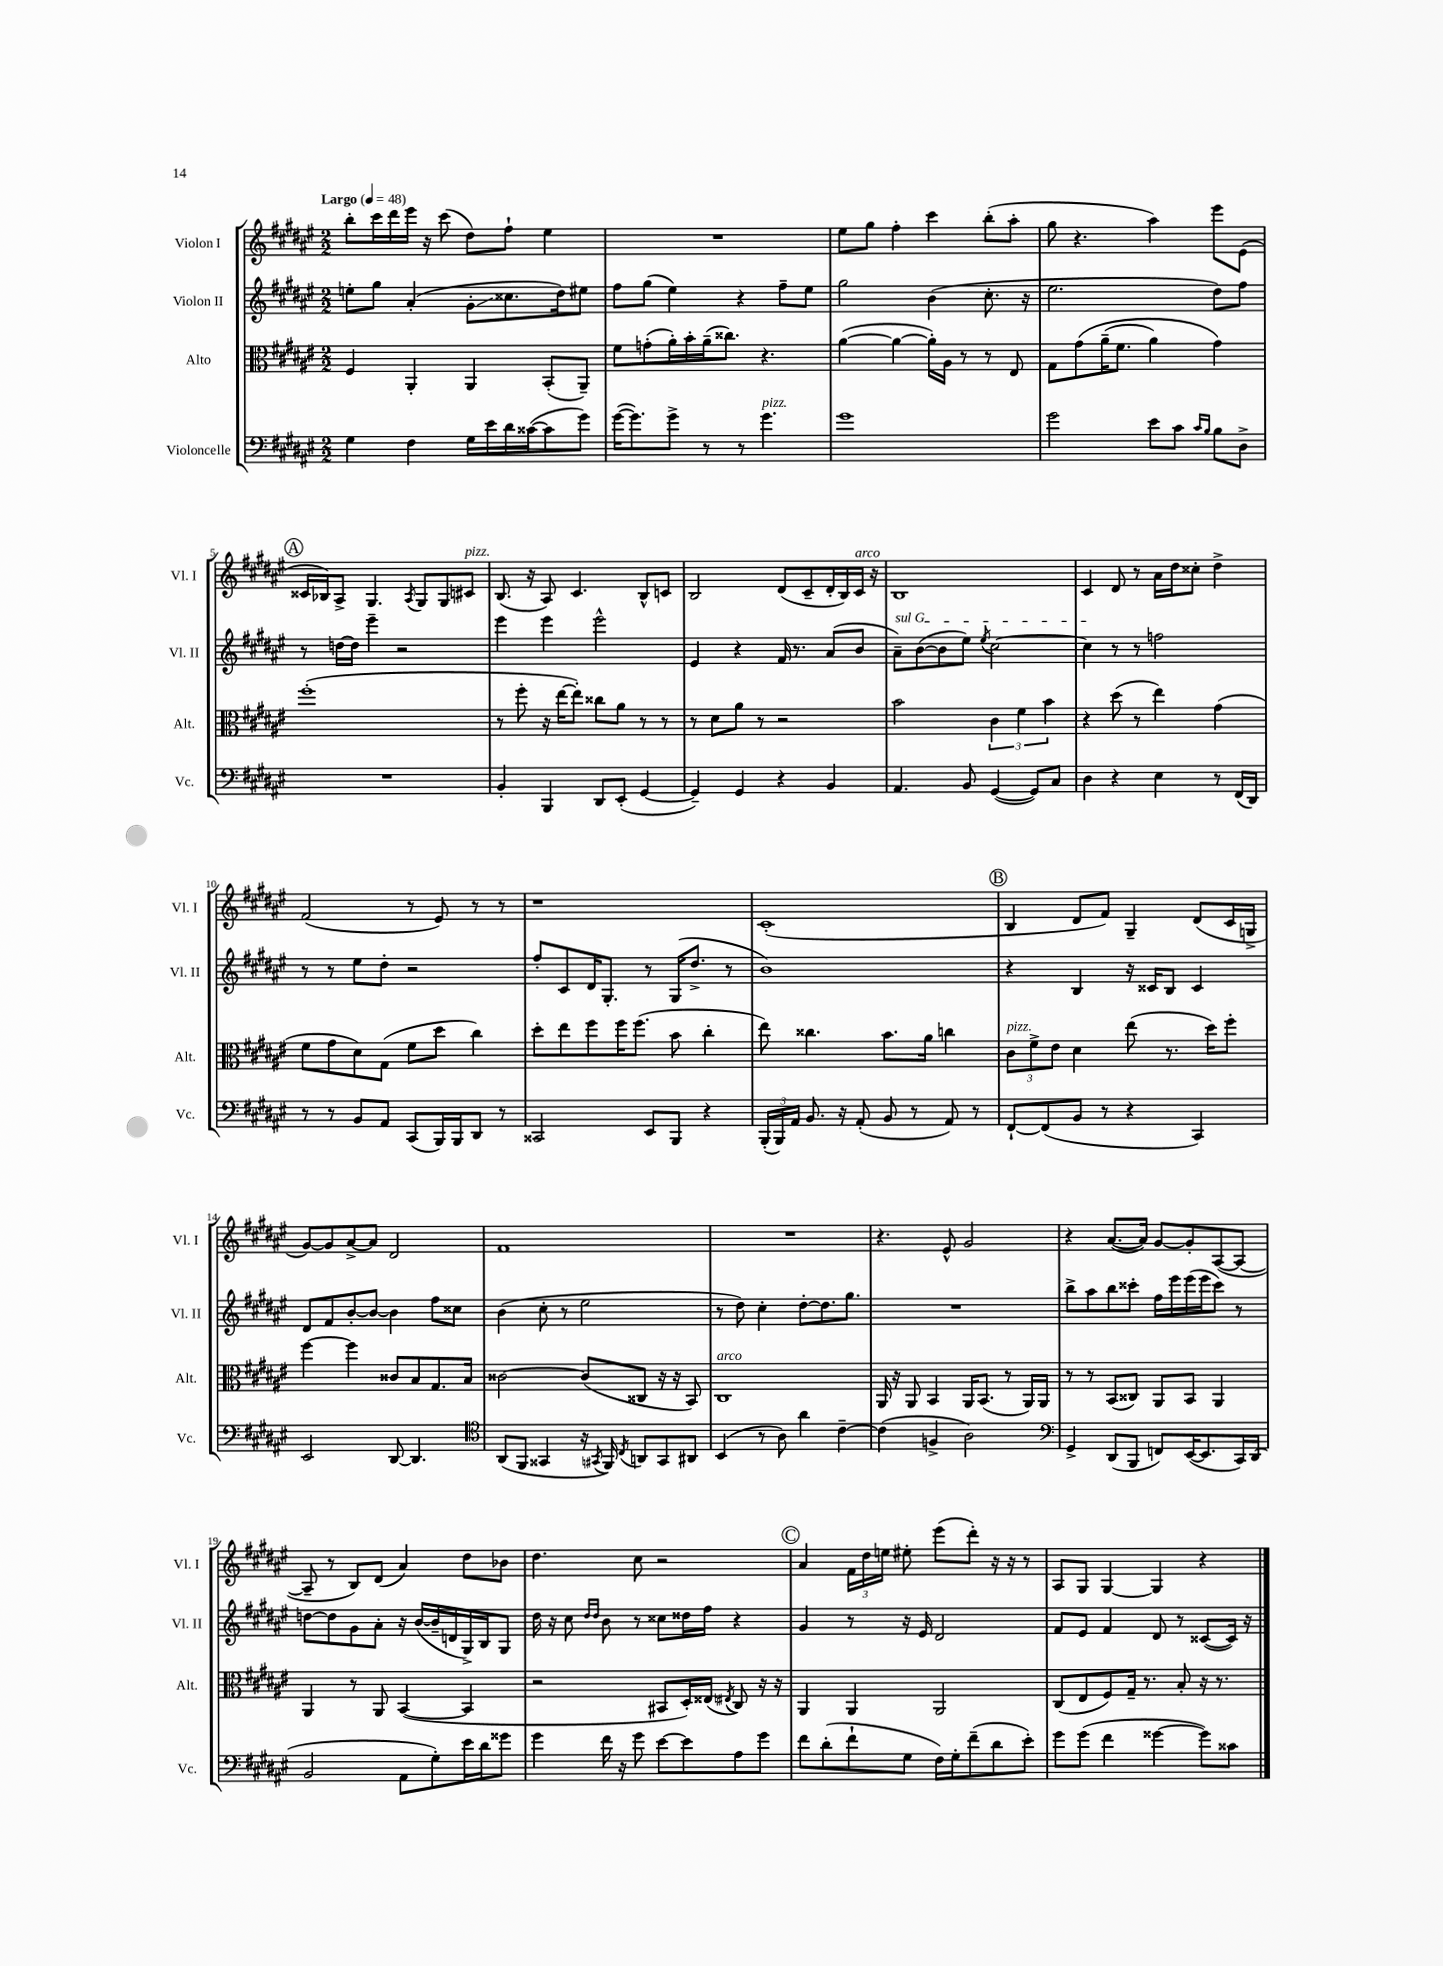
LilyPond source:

<<
\new StaffGroup <<
\new Staff = "s0" \with { instrumentName = "Violon I" shortInstrumentName = "Vl. I" } {
    \clef treble \key fis \major \numericTimeSignature \time 2/2 \tempo "Largo" 4 = 48
    \autoBeamOff b''8[-. cis'''16 dis'''16 eis'''16] r16 cis'''8( dis''8[) fis''8]-! eis''4 |
    R1 |
    eis''8[ gis''8] fis''4-. cis'''4 b''8[-.( ais''8]-. |
    gis''8 r4. ais''4) eis'''8[ eis'8]( |
    \mark \markup { \circle "A" } cisis'16[ bes16) ais8]-> gis4. \acciaccatura { ais8 } gis8[ gis8 cis'8]^\markup { \italic "pizz." } |
    b8.( r16 ais8) cis'4. b8[-^ c'8] |
    b2 dis'8[( cis'8-- dis'16-. b16) cis'16]^\markup { \italic "arco" } r16 |
    b1 |
    cis'4 dis'8 r8 ais'16[ dis''16 cisis''8]-. dis''4-> |
    fis'2( r8 eis'8) r8 r8 |
    r1 |
    cis'1-.( |
    \mark \markup { \circle "B" } b4 dis'8[ fis'8]) gis4-- dis'8[( cis'16 g16]-> |
    gis'8[~) gis'8 ais'8~-> ais'8] dis'2 |
    fis'1 |
    R1 |
    r4. eis'8-^ gis'2 |
    r4 ais'8.[~( ais'16]) gis'8[~ gis'8-. ais8~( ais8]~ |
    ais8-- r8 b8[) dis'8]( ais'4) dis''8[ bes'8] |
    dis''4. cis''8 r2 |
    \mark \markup { \circle "C" } ais'4 \tuplet 3/2 { fis'16[ dis''16 e''16] } eis''8-. eis'''8[( dis'''8]-.) r16 r16 r8 |
    ais8[ gis8] gis4~ gis4 r4 \bar "|." |
}
\new Staff = "s1" \with { instrumentName = "Violon II" shortInstrumentName = "Vl. II" } {
    \clef treble \key fis \major \numericTimeSignature \time 2/2
    \autoBeamOff e''8[-. gis''8] ais'4-.( gis'8[-.\glissando cisis''8. dis''16) eis''8] |
    fis''8[ gis''8]( eis''4) r4 fis''8[-- eis''8] |
    gis''2 b'4( cis''8.-. r16 |
    eis''2. dis''8[) fis''8] |
    \mark \markup { \circle "A" } r8 d''16[~ d''16] eis'''4-- r2 |
    eis'''4 eis'''4 eis'''2-^ |
    eis'4 r4 fis'16 r8. ais'8[( b'8] |
    \once \override TextSpanner.bound-details.left.text = \markup { \italic "sul G" } ais'8[--\startTextSpan) b'8~( b'8 eis''8]) \acciaccatura { eis''8 } cis''2~ |
    cis''4\stopTextSpan r8 r8 f''2 |
    r8 r8 eis''8[ dis''8]-. r2 |
    fis''8[-. cis'8 dis'16 gis8.]-. r8 gis16[( dis''8.]-> r8 |
    b'1) |
    \mark \markup { \circle "B" } r4 b4 r16 cisis'16[ b8] cisis'4 |
    dis'8[ fis'8 b'8~-. b'8]~ b'4 fis''8[ cisis''8] |
    b'4( cis''8-. r8 eis''2 |
    r8 dis''8) cis''4-. dis''8[~-. dis''8. gis''8.] |
    R1 |
    b''8[-> ais''8 b''8 cisis'''8]-. fis''16[ eis'''16 eis'''16( eis'''16 cisis'''8]) r8 |
    d''8[~ d''8 gis'8 ais'8]-. r16 b'16[~( b'16-- d'16 gis16->) b16 gis8] |
    dis''16 r16 cis''8 \grace { dis''16[ dis''16] } b'8 r8 cisis''8[ disis''16 fis''16] r4 |
    \mark \markup { \circle "C" } gis'4 r8 r16 eis'16 dis'2 |
    fis'8[ eis'8] fis'4 dis'8 r8 cisis'8[~( cisis'16]) r16 \bar "|." |
}
\new Staff = "s2" \with { instrumentName = "Alto" shortInstrumentName = "Alt." } {
    \clef alto \key fis \major \numericTimeSignature \time 2/2
    \autoBeamOff fis4 ais,4-. ais,4 b,8[-.( ais,8]--) |
    fis'8[ g'8-.( ais'16-.) b'16-. ais'16--( cisis''8.]) r4. |
    ais'4~( ais'4~ ais'16[-.) ais16] r8 r8 eis8 |
    gis8[ gis'8\( ais'16--( fis'8.] ais'4) gis'4\) |
    \mark \markup { \circle "A" } fis''1-.( |
    r8 fis''8-. r16 eis''16[~ eis''8]-.) cisis''8[ ais'8] r8 r8 |
    r8 dis'8[ ais'8] r8 r2 |
    b'2 \tuplet 3/2 { cis'4 fis'4 b'4 } |
    r4 dis''8( r8 eis''4) gis'4( |
    fis'8[ gis'8 dis'8) gis8]( fis'8[ dis''8] cis''4) |
    dis''8[-. eis''8 fis''8 fis''16 fis''8.]( b'8 cis''4-. |
    eis''8) cisis''4. b'8.[ ais'16] c''4 |
    \mark \markup { \circle "B" } \tuplet 3/2 { cis'8[^\markup { \italic "pizz." } fis'8-> eis'8] } dis'4 eis''8( r8. dis''16[) fis''8]-. |
    fis''4~ fis''4 cisis'8[ b8 gis8. b16] |
    cisis'2~ cisis'8[( cisis8] r16 r16 b,8) |
    cis1^\markup { \italic "arco" } |
    ais,16 r16 ais,8 b,4 ais,16[ b,8.]( r8 ais,16[) ais,16] |
    r8 r8 b,8[( cisis8]) ais,8[ b,8] ais,4 |
    ais,4 r8 ais,8 b,4~( b,4 |
    r2 bis,8[ dis16-.) eisis16]( \acciaccatura { eis8 } cis8) r16 r16 |
    \mark \markup { \circle "C" } ais,4 ais,4 ais,2 |
    cis8[( eis8 fis8) gis16]-- r8. b8-. r16 r8. \bar "|." |
}
\new Staff = "s3" \with { instrumentName = "Violoncelle" shortInstrumentName = "Vc." } {
    \clef bass \key fis \major \numericTimeSignature \time 2/2
    \autoBeamOff gis4 fis4 gis16[ eis'16 dis'16 cisis'16~( cisis'8 gis'8]) |
    gis'16[~( gis'8.) gis'8]-> r8 r8 gis'4.^\markup { \italic "pizz." } |
    gis'1 |
    gis'2 eis'8[ cis'8] \grace { cis'16[ b16] } b8[ dis8]-> |
    \mark \markup { \circle "A" } R1 |
    b,4-. b,,4 dis,8[ eis,8]-.( gis,4~ |
    gis,4--) gis,4 r4 b,4 |
    ais,4. b,8 gis,4~( gis,8[) cis8] |
    dis4 r4 eis4 r8 fis,16[( dis,16]) |
    r8 r8 b,8[ ais,8] cis,8[( b,,16) b,,16 dis,8] r8 |
    cisis,2 eis,8[ b,,8] r4 |
    \tuplet 3/2 { b,,16[-.( b,,16) ais,16] } b,8. r16 ais,8-.( b,8 r8 ais,8) r8 |
    \mark \markup { \circle "B" } fis,8[~-! fis,8( b,8] r8 r4 cis,4) |
    eis,2 dis,8~ dis,4. |
    \clef tenor ais,8[( fis,8] gisis,4 r16 \acciaccatura { gis,8 } fis,16) \acciaccatura { cis8 } a,8[ gis,8 ais,8] |
    b,4( r8 ais8) ais'4 cis'4~-- |
    cis'4( f4-> ais2) |
    \clef bass gis,4-> dis,8[( b,,8] f,8[) eis,16~( eis,8. cis,16) dis,16]( |
    b,2 ais,8[ gis8-.) eis'16 dis'16 gisis'8] |
    gis'4 fis'16 r16 gis'8 eis'8[~ eis'8 ais8 gis'8] |
    \mark \markup { \circle "C" } fis'8[ dis'8-.( fis'8-! gis8] fis16[) gis16-. fis'8--( dis'8 eis'8]-.) |
    gis'8[ gis'8]( fis'4 gisis'4~ gisis'8[) cisis'8] \bar "|." |
}
>>
>>
